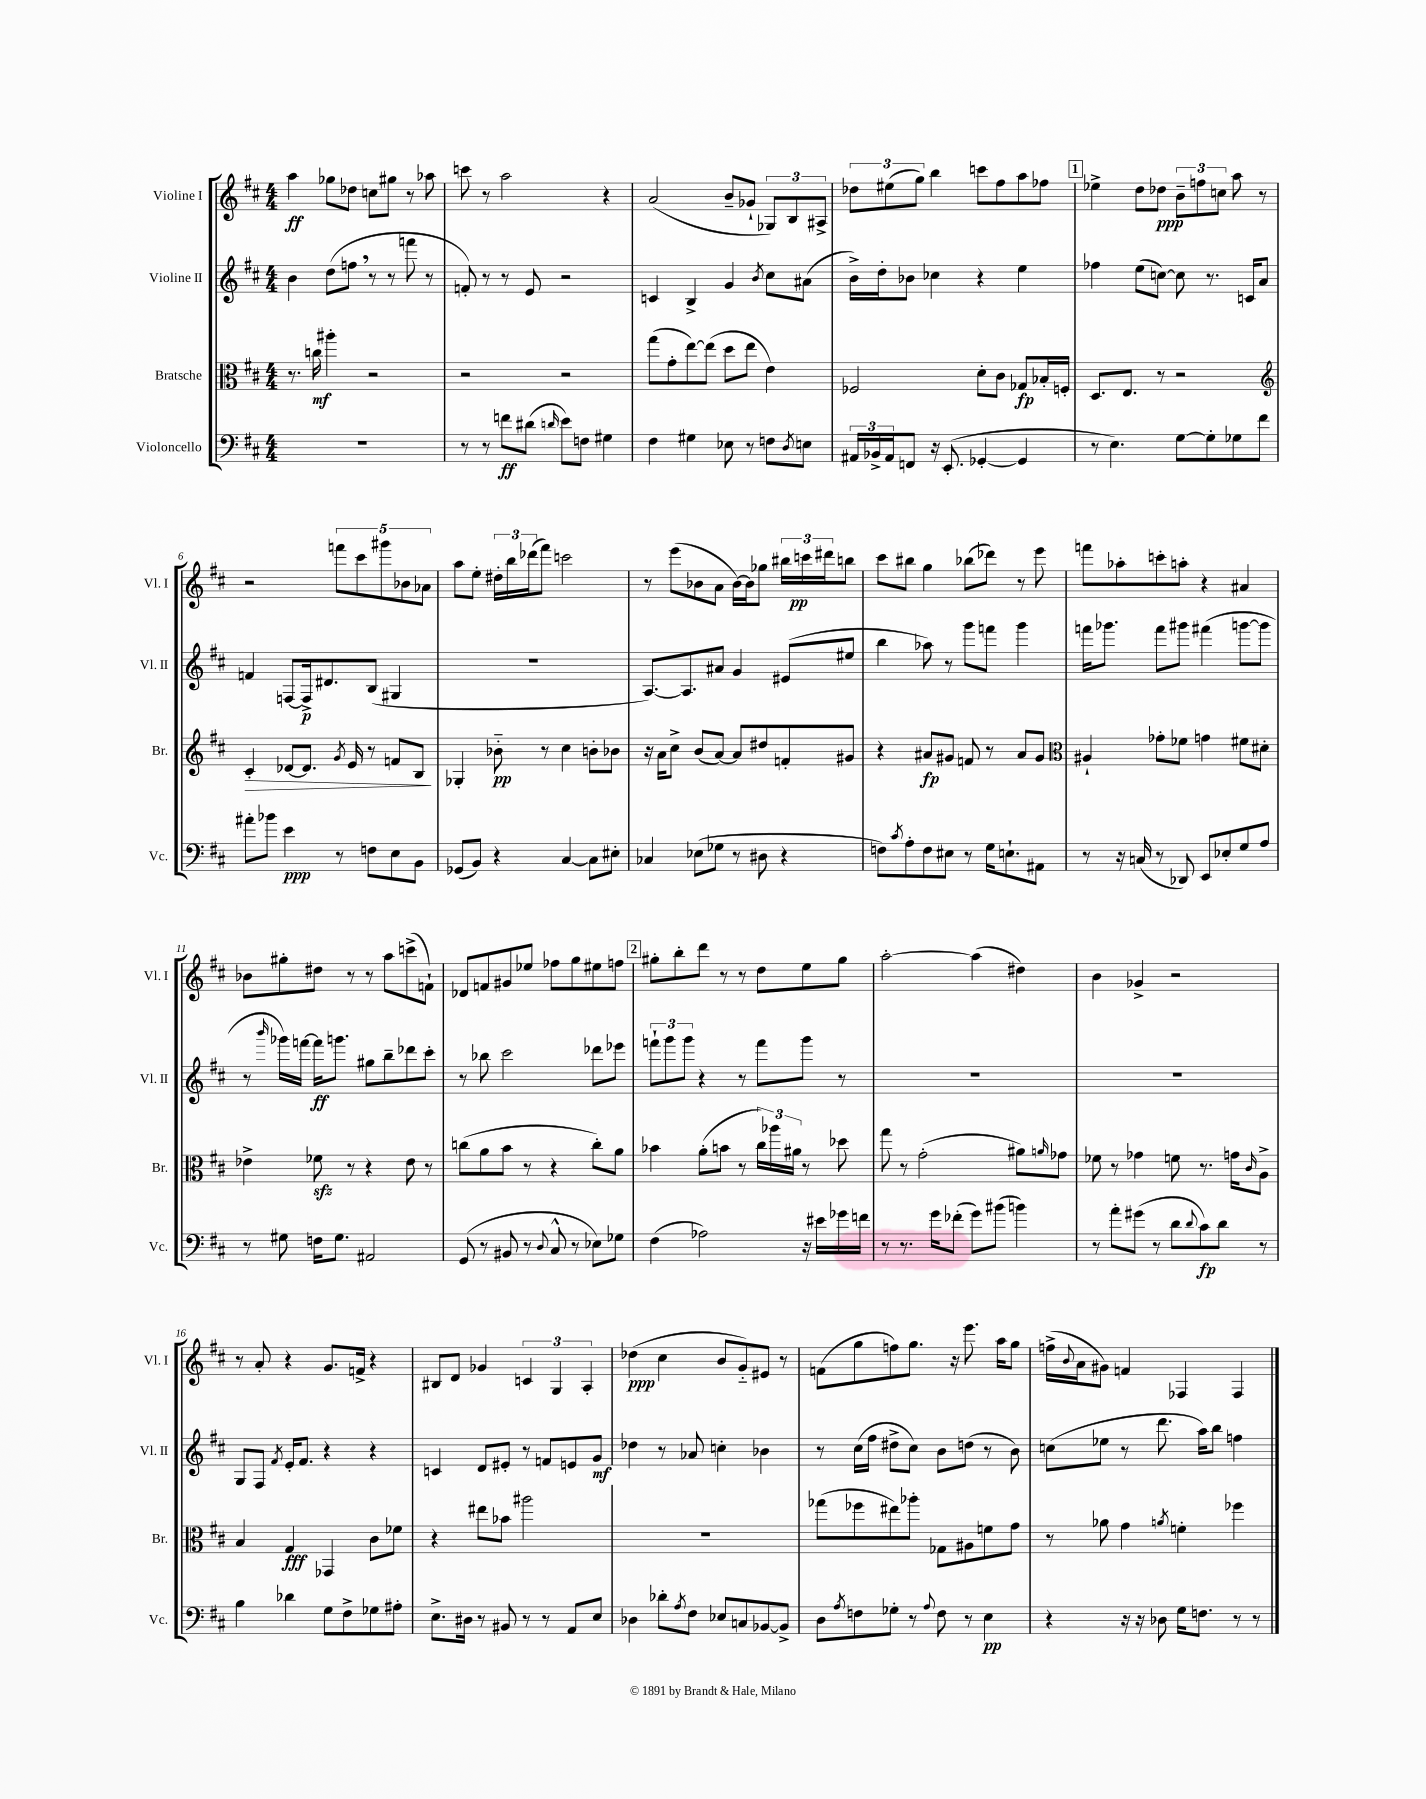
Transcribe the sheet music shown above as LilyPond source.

<<
\new StaffGroup <<
\new Staff = "s0" \with { instrumentName = "Violine I" shortInstrumentName = "Vl. I" } {
    \clef treble \key d \major \numericTimeSignature \time 4/4
    a''4\ff ges''8 des''8 c''8 gis''8 r8 aes''8 |
    c'''8 r8 a''2 r4 |
    a'2( b'8-- ges'8-! \tuplet 3/2 { ges8) b8 ais8-> } |
    \tuplet 3/2 { des''8 eis''8( g''8) } b''4 c'''8 fis''8 a''8 fes''8 |
    \mark \markup { \box "1" } ees''4-> d''8 des''8\ppp \tuplet 3/2 { b'8-- f''8 c''8 } a''8 r8 |
    r2 \tuplet 5/4 { f'''8 cis'''8 gis'''8 bes'8 aes'8 } |
    a''8 e''8-. \tuplet 3/2 { dis''16-. b''16 des'''16( } fis'''8) c'''2 |
    r8 e'''8( bes'8 a'8 bes'16~) bes'16 ges''8 \tuplet 3/2 { bis''16 c'''16\pp dis'''16 } b''8 |
    cis'''8 bis''8 g''4 bes''8( des'''8) r8 e'''8 |
    f'''8 aes''8-. c'''8-. a''8-. r4 ais'4 |
    bes'8 gis''8-. dis''8 r8 r8 a''8 c'''8->( f'8-!) |
    des'8 f'8 gis'8 ees''8 fes''8 g''8 eis''8 f''8 |
    \mark \markup { \box "2" } gis''8-. b''8-. d'''8 r8 r8 d''8 e''8 gis''8 |
    a''2~-. a''4( dis''4) |
    b'4 ges'4-> r2 |
    r8 a'8-. r4 g'8. f'16-> r4 |
    bis8 d'8 ges'4 \tuplet 3/2 { c'4 g4 a4-. } |
    des''4\ppp( cis''4 b'8 g'8-_) eis'8 r8 |
    f'8( g''8 f''8) g''8. r16 e'''8. a''16 g''8 |
    f''16->( \appoggiatura { b'8 } a'16 gis'8) f'4 fes4 fes4 \bar "|." |
}
\new Staff = "s1" \with { instrumentName = "Violine II" shortInstrumentName = "Vl. II" } {
    \clef treble \key d \major \numericTimeSignature \time 4/4
    b'4 d''8( f''8 \breathe r8 r8 f'''8 r8 |
    f'8-.) r8 r8 e'8 r2 |
    c'4 b4-> g'4 \acciaccatura { b'8 } cis''8 ais'8( |
    b'16->) d''16-. bes'8 ces''4 r4 e''4 |
    \mark \markup { \box "1" } fes''4 e''8( c''8~) c''8 r8. c'16 a'8 |
    f'4 f8~ f16->\p dis'8. b8( gis4 |
    R1 |
    a8.~) a8. ais'8 g'4 eis'8( eis''8 |
    b''4 aes''8) r8 g'''8 f'''8 g'''4 |
    f'''16 ges'''8. f'''8 gis'''8 fis'''4( g'''8~ g'''8 |
    r8 \grace { b'''16 } ges'''16) f'''16~ f'''16\ff g'''8. gis''8 b''8-- des'''8 cis'''8-. |
    r8 bes''8 cis'''2 des'''8 ees'''8 |
    \mark \markup { \box "2" } \tuplet 3/2 { f'''8-! g'''8 g'''8 } r4 r8 f'''8 g'''8 r8 |
    R1 |
    R1 |
    g8 fis8 \acciaccatura { fis'8 } e'16-. fis'8. r4 r4 |
    c'4 d'8 eis'8-. r8 f'8 e'8 g'8\mf |
    des''4 r8 aes'8 c''4-. bes'4 |
    r8 cis''16( fis''16 dis''8-> cis''8) b'8 d''8( r8 b'8) |
    c''8( ees''8 r8 d'''8. a''16) b''8 f''4 \bar "|." |
}
\new Staff = "s2" \with { instrumentName = "Bratsche" shortInstrumentName = "Br." } {
    \clef alto \key d \major \numericTimeSignature \time 4/4
    r8. c''16\mf ais''4-. r2 |
    r2 r2 |
    g''8( g'8-. e''8~) e''8( d''8 e''8 e'4) |
    fes2 d'8-. cis'8 ges8\fp bes16-. f16-. |
    \mark \markup { \box "1" } d8. e8. r8 r2 |
    \clef treble cis'4-.\> des'8~ des'8. \acciaccatura { g'8 } e'16 r8 f'8 b8\! |
    ges4-. bes'8-_\pp r8 cis''4 b'8-. bes'8 |
    r16 a'16 cis''8-> b'8( a'8~) a'8 dis''8 f'8-. gis'8 |
    r4 ais'8\fp gis'8 f'8 r8 ais'8 gis'8 |
    \clef alto ais4-! ges'8-. fes'8 g'4 fis'8 dis'8-. |
    ees'4-> fes'8\sfz r8 r4 ees'8 r8 |
    c''8( a'8 b'8 r8 r4 c''8-.) a'8 |
    \mark \markup { \box "2" } bes'4 a'8-.( b'8 r8 \tuplet 3/2 { cis''16) aes''16 ais'16 } r8 des''8 |
    g''8 r8 g'2-.( ais'8) \grace { a'16 } ges'8 |
    fes'8 r8 ges'4 f'8 r8. g'16 \grace { cis'16 } a8-> |
    b4 g4\fff ges,4 cis'8 fes'8 |
    r4 eis''8 bes'8 ais''2 |
    R1 |
    ges''8( fes''8 eis''8) aes''8-. ges8 ais8 f'8 g'8 |
    r8 aes'8 g'4 \acciaccatura { a'8 } f'4-. fes''4 \bar "|." |
}
\new Staff = "s3" \with { instrumentName = "Violoncello" shortInstrumentName = "Vc." } {
    \clef bass \key d \major \numericTimeSignature \time 4/4
    R1 |
    r8 r8 f'8\ff dis'8( \grace { d'16 } e'8) f8 gis4 |
    fis4 gis4 ees8 r8 f8 \acciaccatura { d8 } e8 |
    \tuplet 3/2 { ais,16 bes,16-> ais,16 } f,8 r16 e,8.-.( ges,4~-. ges,4 |
    \mark \markup { \box "1" } r8 e4.) g8~ g8-. ges8 fis'8 |
    ais'8-. bes'8 e'4\ppp r8 f8 e8 b,8 |
    ges,8( b,8) r4 cis4~ cis8 eis8-. |
    ces4 ees8( ges8 r8 dis8 r4 |
    f8) \acciaccatura { cis'8 } a8-. f8 eis8 r8 g16 e8.-! ais,8 |
    r8 r16 c16( r8 des,8) e,8 ees8-. g8 a8 |
    r8 gis8 f16 gis8. ais,2 |
    g,8( r8 bis,8 r8 \appoggiatura { d8 } cis8-^ r8 ees8) ges8 |
    \mark \markup { \box "2" } fis4( aes2) r16 eis'16 ges'16 f'16 |
    r8 r8. g'16 fes'8-.( g'8) bis'8( b'4) |
    r8 a'8-. gis'8( r8 d'8 \appoggiatura { d'8 } cis'8\fp) d'8 r8 |
    b4 des'4 g8 fis8-> ges8 ais8-. |
    e8.-> dis16 r8 bis,8 r8 r8 a,8 e8 |
    des4 des'8-. \acciaccatura { a8 } fis8 ees8 c8 bes,8~ bes,8-> |
    d8 \acciaccatura { a8 } f8 ges8-. r8 \appoggiatura { a8 } f8 r8 e4\pp |
    r4 r16 r16 des8 g16 f8. r8 r8 \bar "|." |
}
>>
>>
